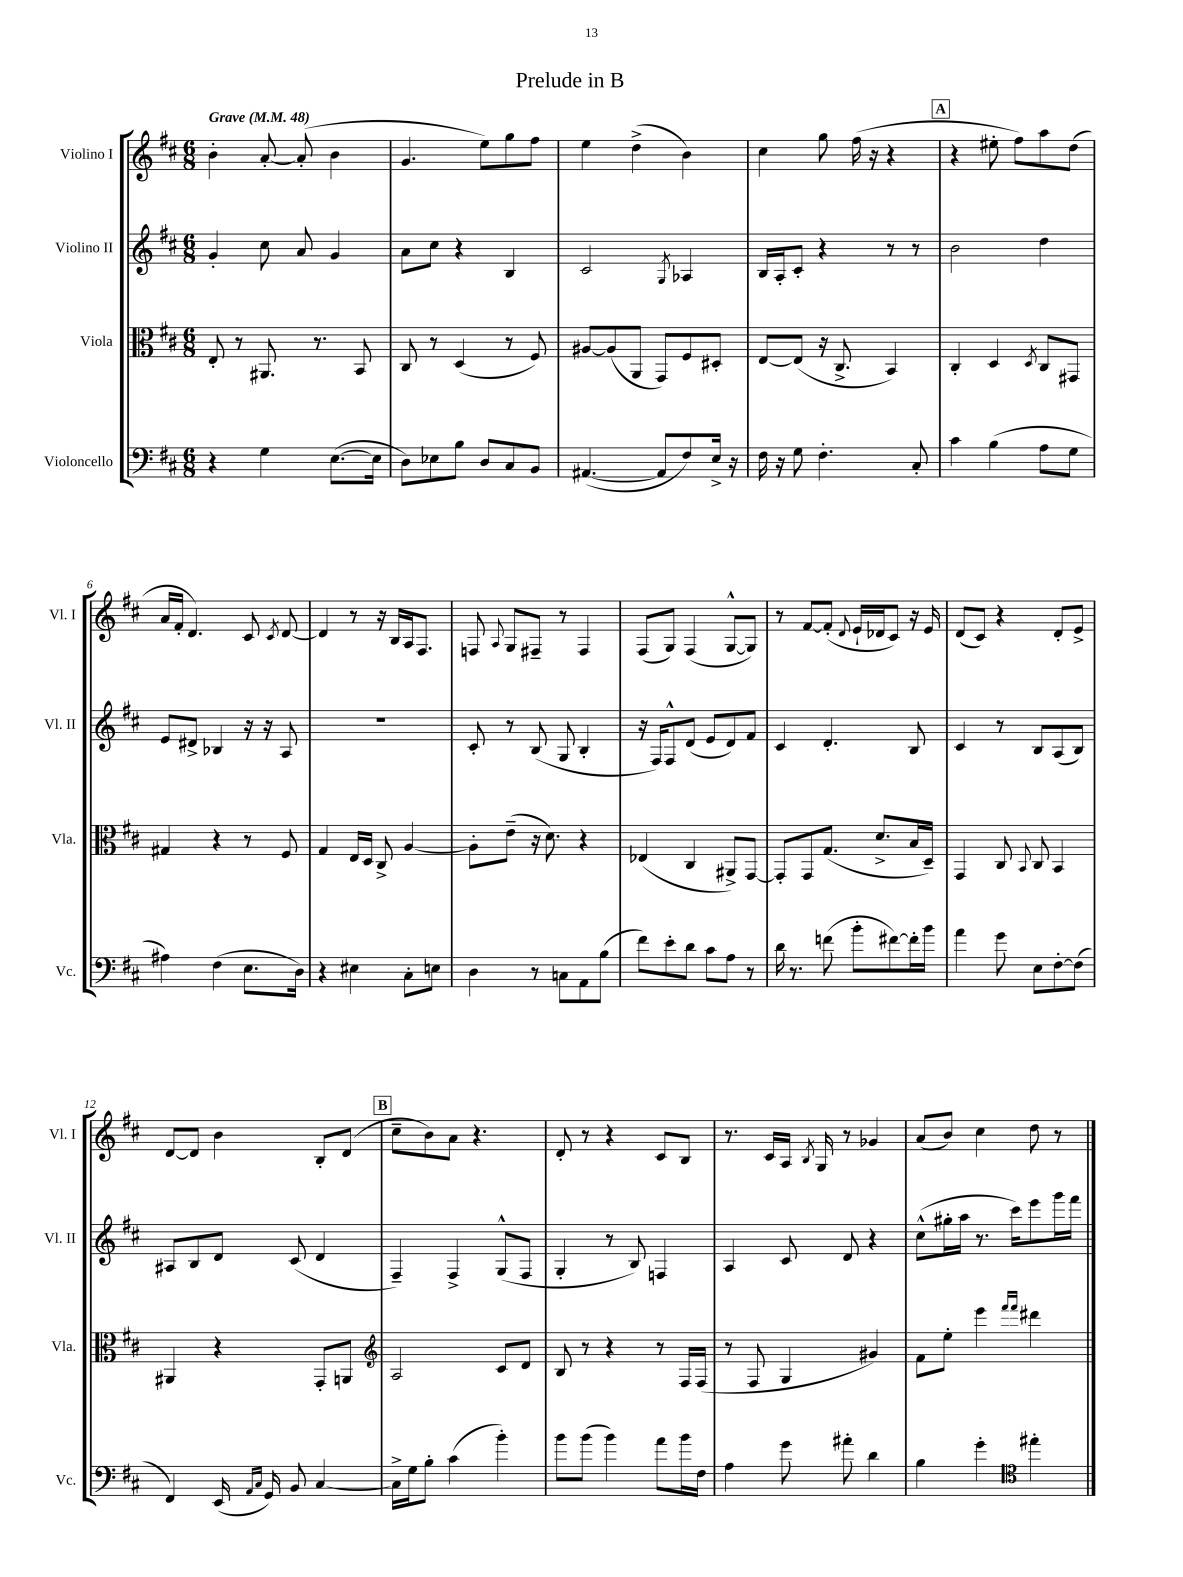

**kern	**kern	**kern	**kern
*part4	*part3	*part2	*part1
*staff4	*staff3	*staff2	*staff1
*I"Violoncello	*I"Viola	*I"Violino II	*I"Violino I
*I'Vc.	*I'Vla.	*I'Vl. II	*I'Vl. I
*clefF4	*clefC3	*clefG2	*clefG2
*k[f#c#]	*k[f#c#]	*k[f#c#]	*k[f#c#]
*M6/8	*M6/8	*M6/8	*M6/8
*MM48	*MM48	*MM48	*MM48
=1	=1	=1	=1
!	!	!	!LO:TX:a:B:t=Grave
4r	8E'/	4g'/	4b'\
.	8r	.	.
4G\	8.AA#X/	8cc#\	[8a'/
.	.	8a/	(8a'/]
.	8.r	.	.
([8.E\L	.	4g/	4b\
.	8BB/	.	.
16E\Jk]	.	.	.
=2	=2	=2	=2
8D\L)	8C#/	8a\L	4.g/
8E-X\	8r	8cc#\J	.
8B\J	(4D/	4r	.
8D/L	.	.	8ee\L)
8C#/	8r	4B/	8gg\
8BB/J	8F#/)	.	8ff#\J
=3	=3	=3	=3
([4.AA#X/	[8A#X/L	2c#/	4ee\
.	(8A#/]	.	.
.	8AA/J	.	(4dd^\
8AA#/L]	8GG/L)	.	.
.	.	8qG/	.
8F#/)	8F#/	4A-X/	4b\)
16E^/Jk	8D#X'/J	.	.
16r	.	.	.
=4	=4	=4	=4
16F#\	[8E/L	16B/LL	4cc#\
16r	.	16A'/J	.
8G\	(8E/J]	8c#'/J	.
4.F#'\	16r	4r	8gg\
.	8.C#^/	.	.
.	.	.	(16ff#\
.	.	.	16r
.	4BB/)	8r	4r
8C#'/	.	8r	.
!!LO:REH:place=s1:t=A
=5	=5	=5	=5
4c#\	4C#'/	2b\	4r
(4B\	4D/	.	8ee#X'\
.	.	.	8ff#\L)
.	8qD/	.	.
8A\L	8C#/L	4dd\	8aa\
8G\J	8GG#X/J	.	(8dd\J
!!LO:LB:g=z
=6	=6	=6	=6
4A#X\)	4G#X/	8e/L	16a/LL
.	.	.	16f#'/JJ
.	.	8d#X^/J	4.d/)
(4F#\	4r	4B-X/	.
8.E\L	8r	16r	8c#/
.	.	16r	.
.	.	.	8qc#/
.	8F#/	8A/	[8d/
16D\Jk)	.	.	.
=7	=7	=7	=7
4r	4G/	2.r	4d/]
4E#X\	16E/LL	.	8r
.	16D/JJ	.	.
.	8C#^/	.	16r
.	.	.	16B/LL
8C#'\L	[4A/	.	16A/J
.	.	.	8.F#/J
8En\J	.	.	.
=8	=8	=8	=8
4D\	8A'\L]	8c#'/	8Fn/
.	.	.	8qqA/
.	(8e~\J	8r	8G/L
8r	16r	(8B/	8F#X~/J
.	8.d\)	.	.
8Cn\L	.	8G/	8r
8AA\	4r	4B'/	4F#/
(8B\J	.	.	.
=9	=9	=9	=9
8f#\L)	(4E-X/	16r	(8F#/L
.	.	16F#/KL)	.
8e'\	.	8F#^^/	8G/J)
8d\J	4C#/	(8d/J	(4F#/
8c#\L	.	8e/L	.
8A\J	8AA#X^/L)	8d/)	[8G^^/L
8r	[8GG/J	8f#/J	8G/J])
=10	=10	=10	=10
16d\	8GG'/L]	4c#/	8r
8.r	.	.	.
.	8GG/	.	[8f#/L
(8fn\	(8.G/J	4.d'/	(8f#'/J]
.	.	.	8qqd/
8b'\L	.	.	16e`/LL
.	8.d^/L	.	16d-X/J
[8f#X\)	.	.	8c#/J)
16f#'\L]	16B/L	8B/	16r
16b\JJ	16D~/JJ)	.	16e/
=11	=11	=11	=11
4a\	4GG/	4c#/	(8d/L
.	.	.	8c#/J)
8g\	8C#/	8r	4r
.	8qqBB/	.	.
8E\L	8C#/	8B/L	.
[8F#'\	4BB/	(8A/	8d'/L
(8F#\J]	.	8B/J)	8e^/J
!!LO:LB:g=z
=12	=12	=12	=12
4FF#/)	4AA#X/	8A#X/L	[8d/L
.	.	8B/	8d/J]
(16EE/	4r	8d/J	4b\
16qqAA/LL	.	.	.
16qqC#/JJ	.	.	.
16GG/)	.	.	.
8BB/	.	(8c#/	.
[4C#/	8GG'/L	4d/	8B'/L
.	8AAn/J	.	(8d/J
!!LO:REH:place=s1:t=B
=13	=13	=13	=13
*	*clefG2	*	*
16C#^\LL]	2A/	4F#~/)	8cc#~\L
16G\J	.	.	.
8B'\J	.	.	8b\)
(4c#\	.	4F#^/	8a\J
.	.	.	4.r
4b'\)	8c#/L	(8G^^/L	.
.	8d/J	8F#/J	.
=14	=14	=14	=14
8b\L	8B/	4G'/	8d'/
(8b\J	8r	.	8r
4b\)	4r	8r	4r
.	.	8B/)	.
8a\L	8r	4Fn/	8c#/L
16b\L	16F#/LL	.	8B/J
16F#\JJ	(16F#/JJ	.	.
=15	=15	=15	=15
4A\	8r	4A/	8.r
.	8F#/	.	.
.	.	.	16c#/LL
8g\	4G/	8c#/	16A/JJ
.	.	.	8qB/
.	.	.	16G/
8a#X'\	.	8d/	8r
4d\	4g#X/)	4r	4g-X/
=16	=16	=16	=16
4B\	8f#\L	(8cc#^^\L	(8a/L
.	8ee'\J	16gg#X'\L	8b/J)
.	.	16aa\JJ	.
4g'\	4eee\	8.r	4cc#\
.	.	16ccc#\KL)	.
*clefC4	*	*	*
.	16qqfff#/LL	.	.
.	16qqfff#/JJ	.	.
4ee#X'\	4ddd#X\	8eee\	8dd\
.	.	16ggg\L	8r
.	.	16fff#\JJ	.
==	==	==	==
*-	*-	*-	*-
